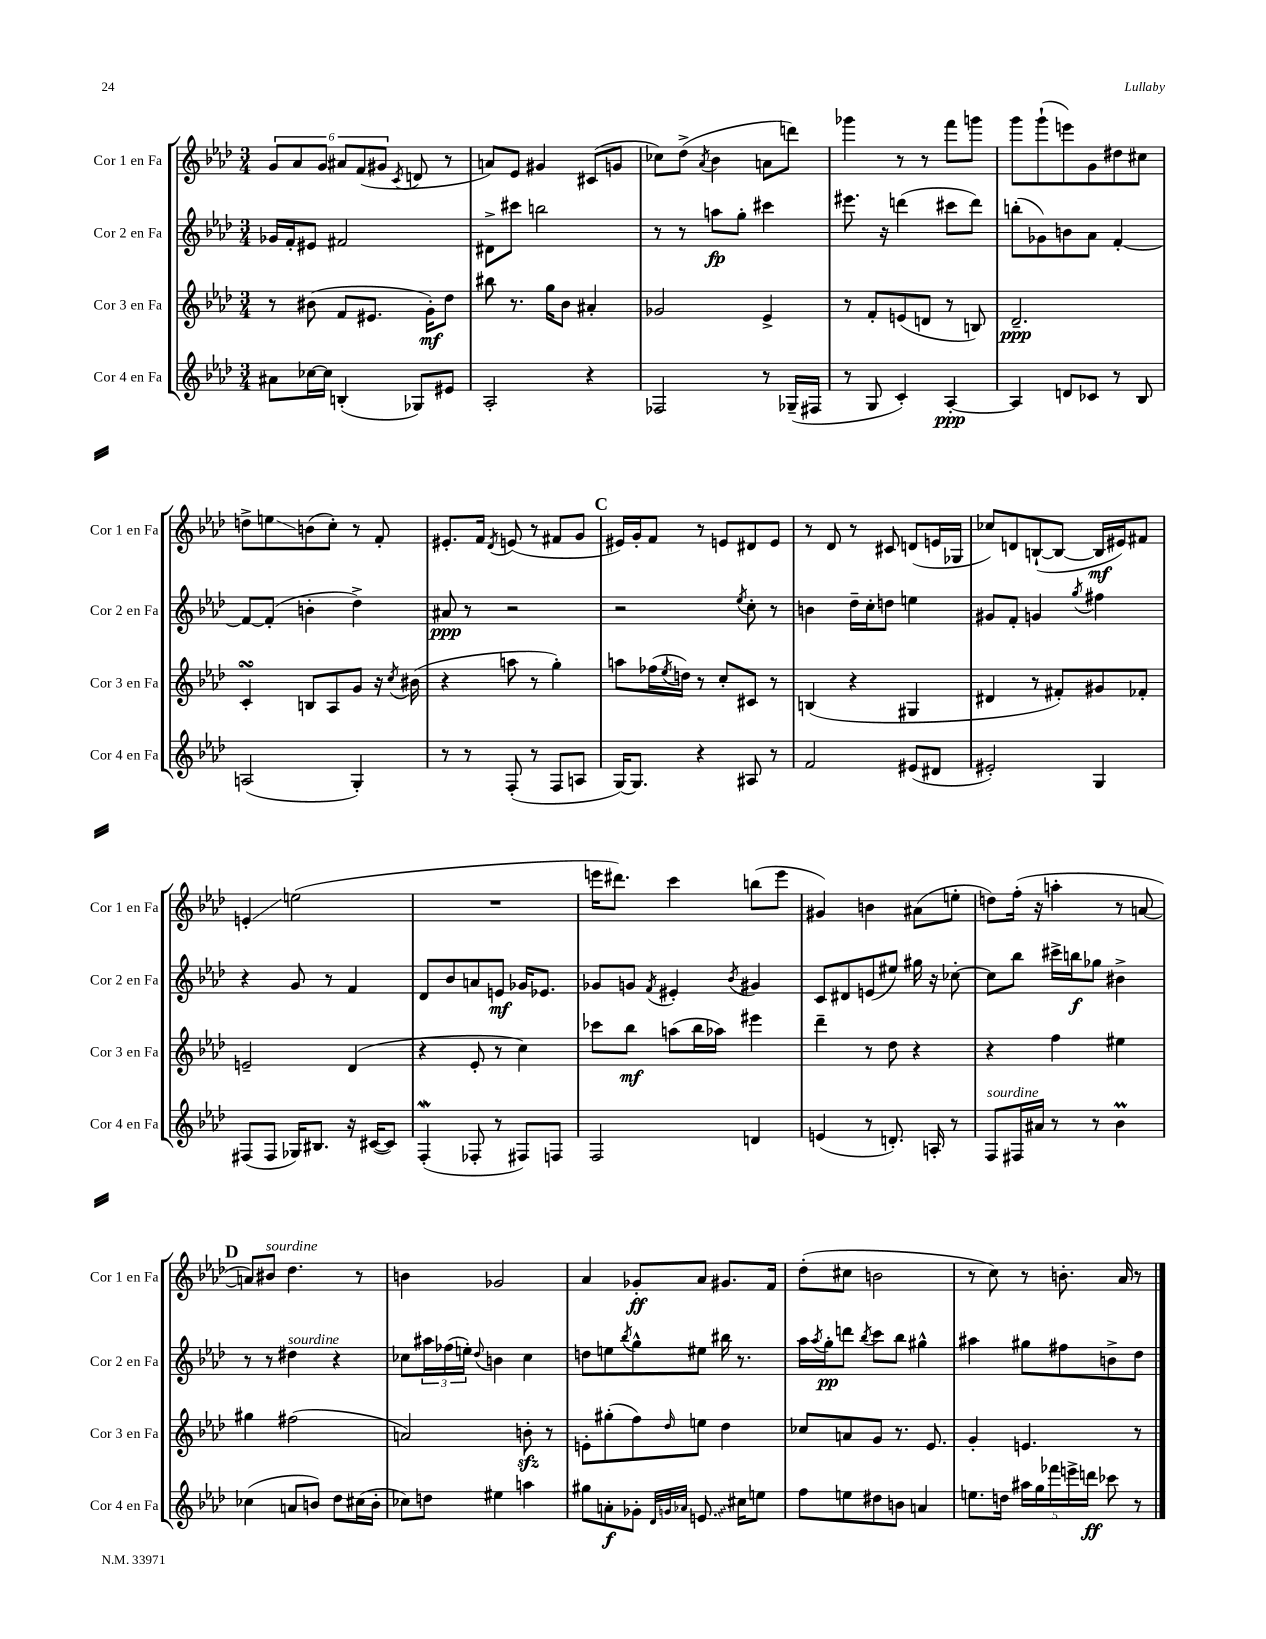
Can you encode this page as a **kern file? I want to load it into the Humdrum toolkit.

**kern	**kern	**kern	**kern
*staff4	*staff3	*staff2	*staff1
*clefG2	*clefG2	*clefG2	*clefG2
*k[b-e-a-d-]	*k[b-e-a-d-]	*k[b-e-a-d-]	*k[b-e-a-d-]
*M3/4	*M3/4	*M3/4	*M3/4
8a#	8r	16g-	12g
.	.	16f'	.
.	.	.	12a-
[16cc-	(8b#	8e#	.
.	.	.	12g
16cc-]	.	.	.
(4B'	8f	2f#	12a#
.	.	.	(12f
.	8.e#	.	.
.	.	.	12g#
.	.	.	8qc
8G-)	.	.	8d
.	16g')	.	.
8e#	8dd-	.	8r
=	=	=	=
2A-'	8bb#	8d#^	8a)
.	8.r	8ccc#	8e-
.	.	2bb	4g#
.	16gg	.	.
.	8b-	.	.
4r	4a#'	.	(8c#
.	.	.	8g
=	=	=	=
2F-	2g-	8r	8cc-)
.	.	8r	(8dd-^
.	.	.	8qa-
.	.	8aa	4b-
.	.	8gg'	.
8r	4e-^	4ccc#	8a
(16G-~	.	.	8ddd)
16F#	.	.	.
=	=	=	=
8r	8r	8.eee#	4ggg-
8G	8f'	.	.
.	.	16r	.
4c')	(8e	(4ddd	8r
.	8d	.	8r
[4A-'	8r	8ccc#	8fff
.	8B)	8ddd)	8ggg
=	=	=	=
4A-]	2.d-~	(8bb'	8ggg
.	.	8g-)	(8ggg`
8d	.	8b	8eee)
8c-	.	8a-	8g
8r	.	[4f'	8dd#
8B-	.	.	8cc#
=	=	=	=
(2A	4c'	8f_	8dd^
.	.	(8f']	8ee
.	8B	4b'	(8b
.	8A-	.	8cc')
4G')	8g	4dd-^)	8r
.	16r	.	8f'
.	8qcc	.	.
.	(16b#	.	.
=	=	=	=
8r	4r	8a#	8.e#'
8r	.	8r	.
.	.	.	16f
.	.	.	8qd-
(8F'	8aa	2r	(8e
8r	8r	.	8r
8F	4gg')	.	8f#
8A	.	.	8g
=	=	=	=
[16G)	8aa	2r	16e#)
8.G]	.	.	16g'
.	(16ff-	.	8f
.	8qee-	.	.
.	16dd)	.	.
4r	8r	.	8r
.	8cc'	.	8e
.	.	8qee-	.
8A#	8c#	8cc'	8d#
8r	8r	8r	8e
=	=	=	=
2f	(4B	4b	8r
.	.	.	8d-
.	4r	16dd-~	8r
.	.	16cc'	.
.	.	8dd	8c#
(8e#	4G#	4ee	(8d
8d#	.	.	16e
.	.	.	16G-
=	=	=	=
2e#')	4d#	8g#	8cc-)
.	.	8f'	8d
.	8r	4g	([8B`
.	8f#')	.	8B_
.	.	8qgg	.
4G	8g#	4ff#	16B]
.	.	.	16e#)
.	8f-'	.	8f#
=	=	=	=
(8F#	2e~	4r	4e'
8F#	.	.	.
16G-)	.	8g	(2ee
8.B#	.	.	.
.	.	8r	.
16r	(4d-	4f	.
([16c#	.	.	.
8c#])	.	.	.
=	=	=	=
(4F'	4r	8d-	2.r
.	.	8b-	.
8F-'	8e-'	8a	.
8r	8r	8e	.
8F#)	4cc)	16g-	.
.	.	8.e-	.
8F	.	.	.
=	=	=	=
2F	8ccc-	8g-	16eee
.	.	.	8.ddd#)
.	8bb-	8g	.
.	.	8qf	.
.	(8aa	4e#'	4ccc
.	16bb-	.	.
.	16aa-)	.	.
.	.	8qb-	.
4d	4eee#	4g#	(8bb
.	.	.	8eee
=	=	=	=
(4e	4ddd-~	8c	4g#)
.	.	8d#	.
8r	8r	(8e	4b
8.d')	8dd-	8ee#)	.
.	4r	16gg#	(8a#
16A'	.	16r	.
8r	.	[8cc-'	8ee'
=	=	=	=
8F	4r	8cc-]	8dd)
16F#	.	8bb-	(16ff'
16a#	.	.	16r
8r	4ff	16ccc#^	4aa'
.	.	16bb	.
8r	.	8gg-	.
4b-	4ee#	4b#^	8r
.	.	.	[8a
=	=	=	=
(4cc-	4gg#	8r	8a])
.	.	8r	8b#
8a	(2ff#	4dd#	4.dd-
8b)	.	.	.
8dd-	.	4r	.
(16cc#	.	.	8r
16b'	.	.	.
=	=	=	=
8cc-)	2a)	8cc-	4b
8dd	.	24aa#	.
.	.	(24ff-	.
.	.	24ee')	.
.	.	8qqdd-	.
4ee#	.	4b	2g-
4aa	8b'	4cc-	.
.	8r	.	.
=	=	=	=
8gg#	8e'	8dd	4a-
8a'	(8gg#'	8ee	.
.	.	8qbb-	.
8g-'	8ff)	8gg^^	8g-'
32qqd-	.	.	.
32qqg	.	.	.
32qqa-	16qqdd-	.	.
8.e	8ee	8ee#	8a-
.	4dd-	16bb#	8.g#
16cc#	.	8.r	.
8ee	.	.	.
.	.	.	16f
=	=	=	=
8ff	8cc-	16aa-	(8dd-'
.	.	8qaa-	.
.	.	16gg'	.
8ee	8a	8ddd	8cc#
.	.	8qbb-	.
8dd#	8g	8ccc	2b
8b	8.r	8bb-	.
4a	.	4gg#^^	.
.	8.e-	.	.
=	=	=	=
8.ee	4g'	4aa#	8r
.	.	.	8cc)
16dd	.	.	.
20aa#	4.e	8gg#	8r
20gg	.	.	.
20fff-	.	.	.
.	.	8ff#	8.b'
20eee^	.	.	.
20ddd	.	.	.
8ccc-	.	8b^	.
.	.	.	16a-
8r	8r	8dd-	8r
==	==	==	==
*-	*-	*-	*-
